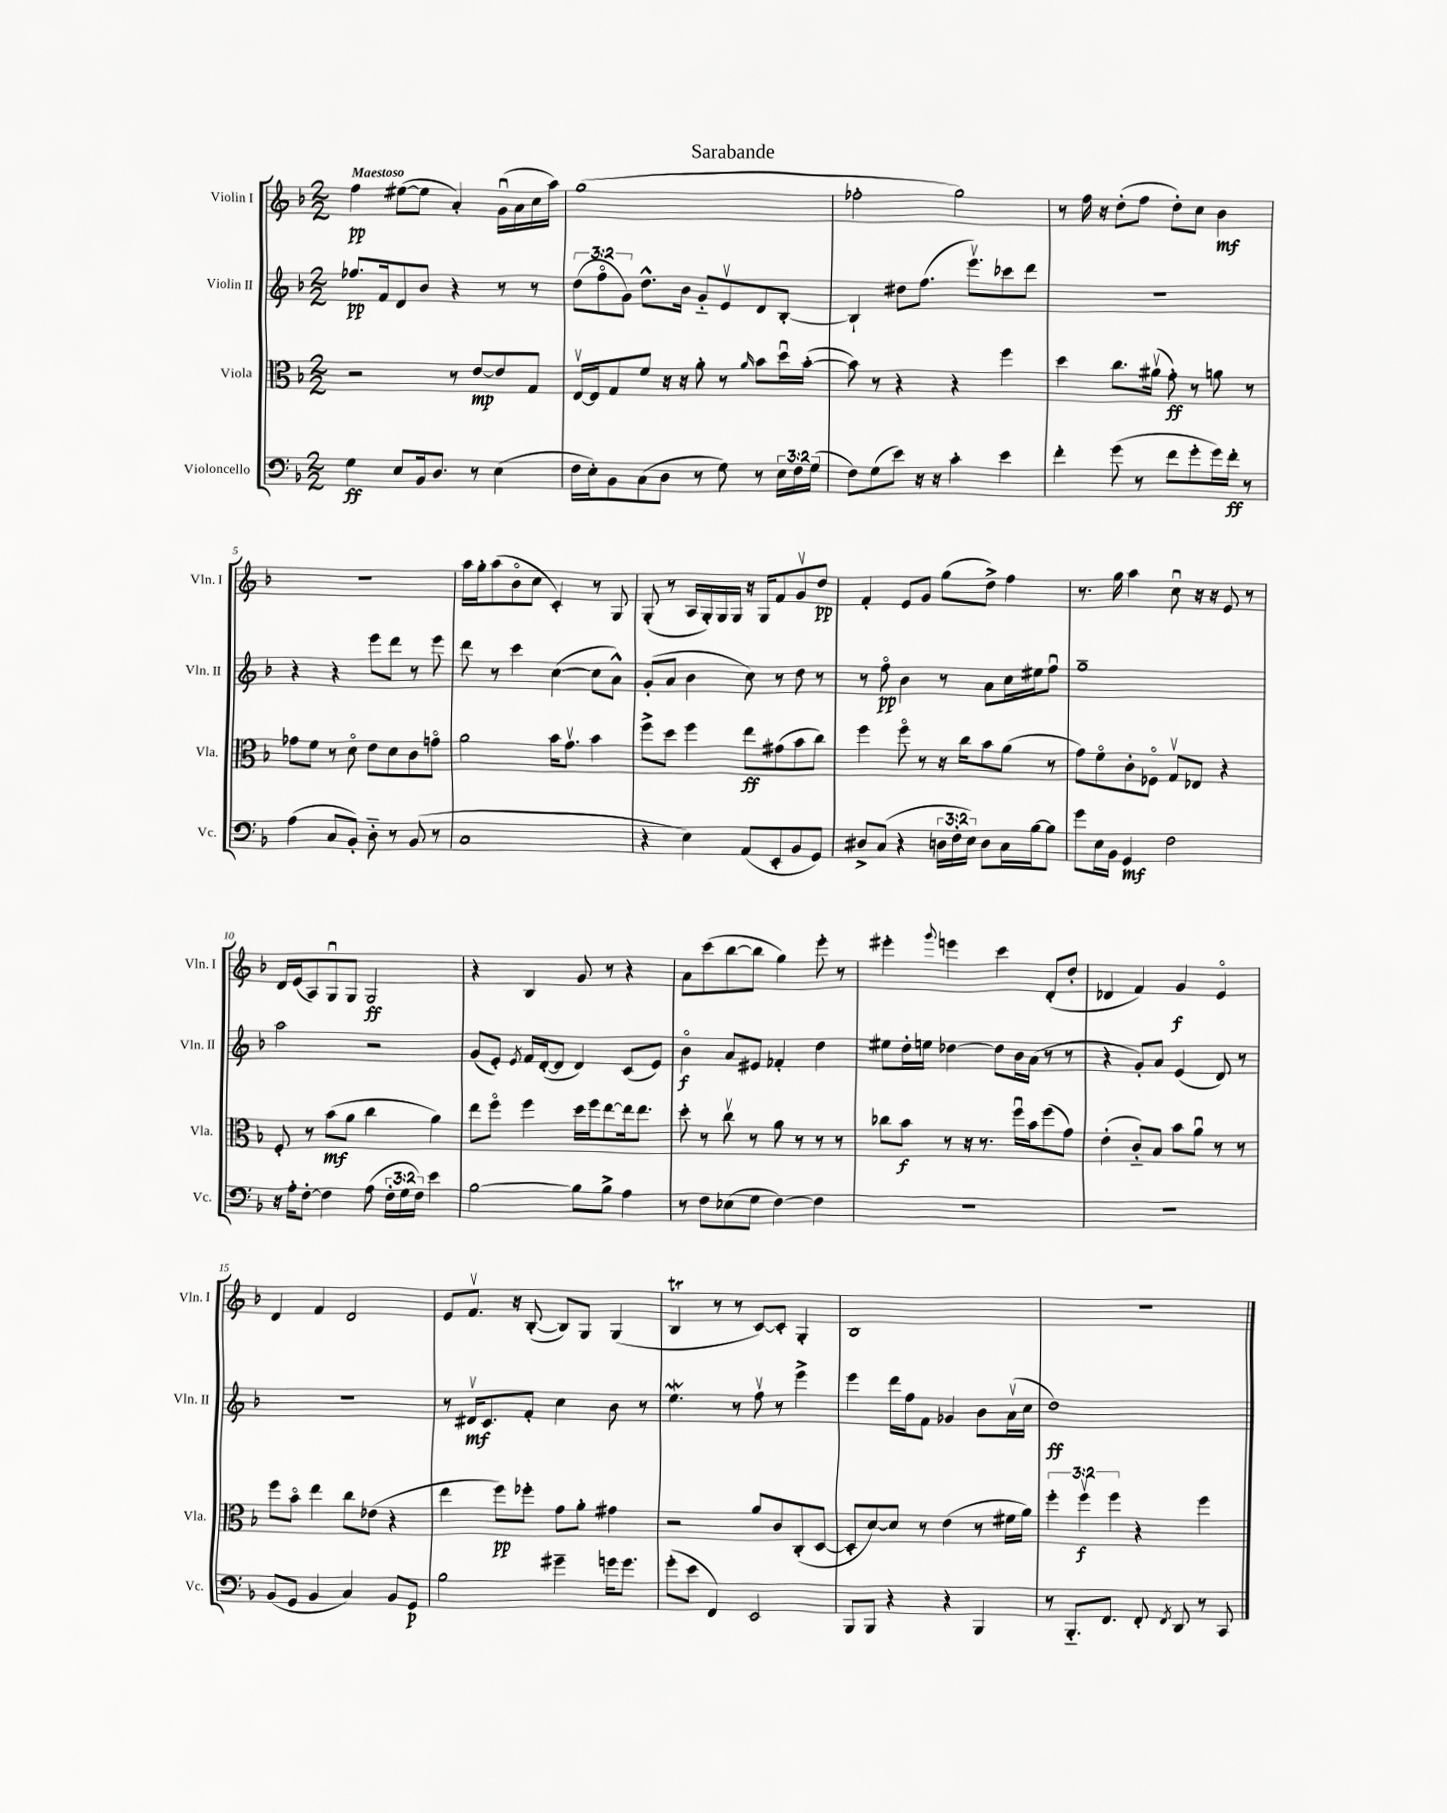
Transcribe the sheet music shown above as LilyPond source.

\header { title = "Sarabande" }
<<
\new StaffGroup <<
\new Staff = "s0" \with { instrumentName = "Violin I" shortInstrumentName = "Vln. I" } {
    \clef treble \key f \major \numericTimeSignature \time 2/2 \tempo "Maestoso"
    \autoBeamOff f''4\pp eis''8[~( eis''8] a'4-.) g'16[\downbow( a'16 c''16 a''16]) |
    g''1( |
    fes''2-. g''2) |
    r8 f''16 r16 d''8[-.( f''8] d''8[-.) c''8] bes'4\mf |
    R1 |
    a''16[ g''16-. a''8( bes'8\flageolet c''8] c'4-.) r8 g8 |
    g8-.( r8 a16[ g16-.) g16 g16] r16 g16[ f'8 g'8\upbow d''8]\pp |
    f'4-. e'8[ g'8] g''8[( d''8]->) f''4 |
    r8. g''16 a''4 c''8\downbow r16 r16 e'8 r8 |
    d'16[ e'16( a8) g8\downbow g8] g2\ff |
    r4 bes4 g'8 r8 r4 |
    a'8[ c'''8( bes''8~ bes''8] g''4) e'''8-. r8 |
    eis'''4-. \appoggiatura { g'''8 } e'''4 c'''4 d'8[-.( d''8]-. |
    des'4 f'4) g'4\f e'4\flageolet |
    d'4 f'4 d'2 |
    e'8[ f'8.]\upbow r16 bes8~-.( bes8[) g8] g4( |
    bes4\trill r8 r8 c'8[~) c'8]-. g4-. |
    bes1 |
    r1 \bar "|." |
}
\new Staff = "s1" \with { instrumentName = "Violin II" shortInstrumentName = "Vln. II" } {
    \clef treble \key f \major \numericTimeSignature \time 2/2 \override Staff.TupletNumber.text = #tuplet-number::calc-fraction-text
    \autoBeamOff fes''8.[\pp f'16 d'8 bes'8] r4 r8 r8 |
    \tuplet 3/2 { d''8[( f''8\flageolet g'8]) } d''8.[-^ bes'16] g'8[-_ e'8\upbow d'8 bes8]~-. |
    bes4-! dis''8[ f''8.]( e'''8.[\upbow) ces'''8 d'''8] |
    r1 |
    r4 r4 e'''8[ d'''8] r8 e'''8 |
    d'''8 r8 c'''4 c''4~( c''8[ a'8]-^) |
    g'8[-.( a'8] bes'4 c''8) r8 d''8 r8 |
    r8 f''8\flageolet\pp bes'4 r8 a'8[ c''16 eis''16 f''8]\downbow |
    g''1-- |
    a''2 r2 |
    g'8[( e'8]-.) \acciaccatura { e'8 } f'16[ d'16~-.( d'8] d'4) c'8[( e'8]) |
    bes'4\flageolet\f a'8[ eis'8] fes'4-. d''4 |
    eis''8[ d''16-. e''16] des''4~ des''8[ bes'16 a'16]( r8 r8 |
    r4 g'8[-.) a'8] e'4( d'8) r8 |
    r1 |
    r8 dis'16[\upbow\mf c'8. f'8]-. c''4 bes'8 r8 |
    e''4.\mordent r8 f''8\upbow r8 e'''4-> |
    e'''4 d'''16[ f''16 f'8] ges'4 bes'8[ a'16\upbow( c''16] |
    d''1\ff) \bar "|." |
}
\new Staff = "s2" \with { instrumentName = "Viola" shortInstrumentName = "Vla." } {
    \clef alto \key f \major \numericTimeSignature \time 2/2 \override Staff.TupletNumber.text = #tuplet-number::calc-fraction-text
    \autoBeamOff r2 r8 e'8[~\mp e'8 g8] |
    e16[~\upbow e16 g8 f'8] r16 r16 a'8-. r8 \grace { a'16 } bes'8[ d''16\downbow bes'16]~-.( |
    bes'8) r8 r4 r4 f''4 |
    d''4 c''8.[ ais'16]\upbow( g'8-.\ff) r8 a'8 r8 |
    ges'8[ f'8] r8 d'8\flageolet e'8[ d'8 c'8 g'8]\flageolet |
    a'2 bes'16[ g'8.]\upbow bes'4 |
    f''8[-> d''8] f''4 e''8[\ff gis'8( bes'8 c''8]) |
    f''4 f''8\flageolet r8 r16 c''16[ bes'8 a'8]( r8 |
    g'8[) f'8\flageolet c'8-. fes8]\flageolet g8[\upbow ees8] r4 |
    f8-. r8 bes'8[\mf( a'8] c''4 a'4) |
    e''8[ f''8]\flageolet f''4 d''16[ f''16 e''8~ e''16 e''8.] |
    d''8-. r8 c''8\upbow r8 a'8 r8 r8 r8 |
    ces''8[ bes'8]\f r8 r16 r8. f''16[\downbow bes'16 f''8( g'8]) |
    e'4-.( c'8[-_) bes8] bes'8[ a'8]\downbow r8 r8 |
    f''8[ bes'8]\flageolet e''4 c''8[ ees'8]( r4 |
    e''4 f''8[\pp) fes''8]-. g'8[ a'8]-. gis'4 |
    r2 a'8[ c'8 c8-.( d8]~ |
    d8[-. d'8~) d'8] r8 e'4( r8 fis'16[ a'16]) |
    \tuplet 3/2 { f''4-. f''4\upbow\f f''4 } r4 f''4 \bar "|." |
}
\new Staff = "s3" \with { instrumentName = "Violoncello" shortInstrumentName = "Vc." } {
    \clef bass \key f \major \numericTimeSignature \time 2/2 \override Staff.TupletNumber.text = #tuplet-number::calc-fraction-text
    \autoBeamOff g4\ff e8[ bes,16 d8.] r8 e4( |
    f16[ e16-.) bes,8 c8( d8] r8 g8) r8 \tuplet 3/2 { e16[ f16 g16]( } |
    f8[) g8( e'8]) r16 r16 c'4-. e'4 |
    f'4-. g'8( r8 f'8[ g'8-. g'16) f'16]-.\ff r8 |
    a4( c8[ bes,8]-.) d8-_ r8 bes,8( r8 |
    c1 |
    r4 e4) a,8[( e,8-. bes,8 g,8]) |
    dis8[-> c8]( r4 \tuplet 3/2 { d16[ f16-. e16]) } d8[ c16 bes16~ bes8] |
    g'8[ e16 bes,16] g,4\mf f2 |
    r16 a16[-. f8]~-. f4 a8( \tuplet 3/2 { f16[-. g16 f16]) } e'4 |
    bes2~ bes8[ bes8]-> a4 |
    r8 f8[ ees8( g8] f4~) f4 |
    R1 |
    R1 |
    bes,8[( g,8] bes,4 c4) bes,8[ g,8]\p |
    bes2 gis'4-- g'16[ g'8.] |
    g'8[-.( e'8] f,4) e,2 |
    bes,,8[ bes,,8] r4 r4 bes,,4 |
    r8 bes,,8.[-_ f,8.] f,8-. \acciaccatura { f,8 } d,8 r8 c,8 \bar "|." |
}
>>
>>
